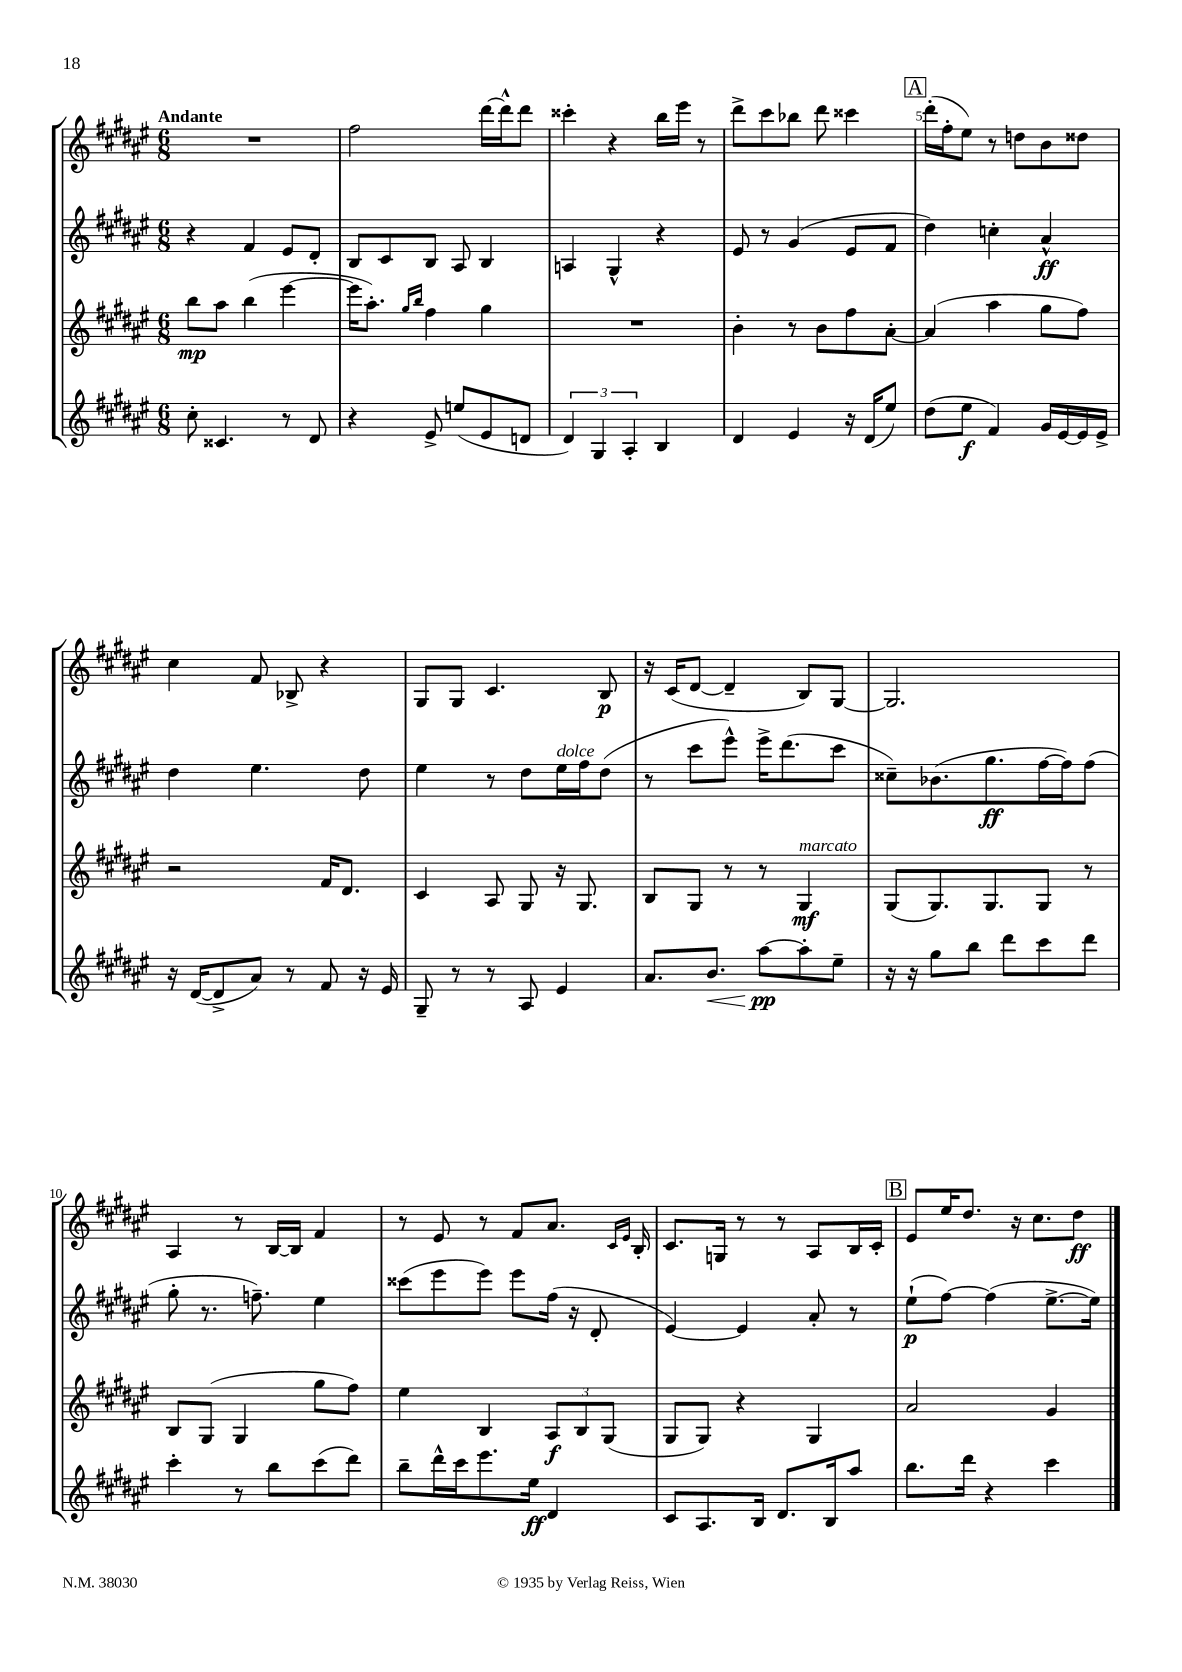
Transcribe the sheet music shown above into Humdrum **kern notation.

**kern	**kern	**kern	**kern
*staff4	*staff3	*staff2	*staff1
*clefG2	*clefG2	*clefG2	*clefG2
*k[f#c#g#d#a#e#]	*k[f#c#g#d#a#e#]	*k[f#c#g#d#a#e#]	*k[f#c#g#d#a#e#]
*M6/8	*M6/8	*M6/8	*M6/8
8cc#'\	8bb\L	4r	2.r
4.c##/	8aa#\J	.	.
.	(4bb\	4f#/	.
8r	[4eee#\	8e#/L	.
8d#/	.	8d#'/J	.
=	=	=	=
4r	16eee#\]LK	8B/L	2ff#\
.	8.aa#'\J)	.	.
.	.	8c#/	.
.	16qqgg#/LL	.	.
.	16qqbb/JJ	.	.
8e#^/	4ff#\	8B/J	.
(8ee/L	.	8A#/	.
8e#/	4gg#\	4B/	[16ddd#\LL
.	.	.	16ddd#^^\]J
8d/J	.	.	8ddd#\J
=	=	=	=
6d#/)	2.r	4A/	4ccc##'\
6G#/	.	.	.
.	.	4G#^^/	4r
6A#'/	.	.	.
4B/	.	4r	16bb\LL
.	.	.	16eee#\JJ
.	.	.	8r
=	=	=	=
4d#/	4b'\	8e#/	8ddd#^\L
.	.	8r	8ccc#\
4e#/	8r	(4g#/	8bb-\J
.	8b\L	.	8ddd#\
16r	8ff#\	8e#/L	4ccc##\
(16d#/LK	.	.	.
8ee#/J)	[8a#'\J	8f#/J	.
=	=	=	=
(8dd#\L	(4a#/]	4dd#\)	(16ddd#'\LL
.	.	.	16ff#'\J
8ee#\J	.	.	8ee#\J)
4f#/)	4aa#\	4cc'\	8r
.	.	.	8dd\L
16g#/LL	8gg#\L	4a#^^/	8b\
[16e#/	.	.	.
16e#/]	8ff#\J)	.	8dd##\J
16e#^/JJ	.	.	.
=	=	=	=
16r	2r	4dd#\	4cc#\
([16d#/LK	.	.	.
8d#^/]	.	.	.
8a#/J)	.	4.ee#\	8f#/
8r	.	.	8B-^/
8f#/	16f#/LK	.	4r
.	8.d#/J	.	.
16r	.	8dd#\	.
16e#/	.	.	.
=	=	=	=
8G#~/	4c#/	4ee#\	8G#/L
8r	.	.	8G#/J
8r	8A#/	8r	4.c#/
8A#/	8G#/	8dd#\L	.
4e#/	16r	16ee#\L	.
.	8.G#/	16ff#\J	.
.	.	(8dd#\J	8B/
=	=	=	=
8.a#/L	8B/L	8r	16r
.	.	.	(16c#/LK
.	8G#/J	8ccc#\L	[8d#/J
8.b/J	.	.	.
.	8r	8eee#^^\J)	4d#~/]
[8aa#\L	8r	16eee#^\LK	.
.	.	(8.ddd#\	.
8aa#'\]	4G#/	.	8B/L)
8ee#~\J	.	8ccc#\J	[8G#/J
=	=	=	=
16r	(8G#/L	8cc##~\L)	2.G#/]
16r	.	.	.
8gg#\L	8.G#/)	(8.b-\	.
8bb\J	.	.	.
.	8.G#/	8.gg#\	.
8ddd#\L	.	.	.
8ccc#\	8G#/J	[16ff#\L	.
.	.	16ff#\]J)	.
8ddd#\J	8r	(8ff#\J	.
=	=	=	=
4ccc#'\	8B/L	8gg#'\	4A#/
.	(8G#/J	8.r	.
8r	4G#/	.	8r
.	.	8.ff~\)	.
8bb\L	.	.	[16B/LL
.	.	.	16B/]JJ
(8ccc#\	8gg#\L	4ee#\	4f#/
8ddd#\J)	8ff#\J)	.	.
=	=	=	=
8bb~\L	4ee#\	(8ccc##\L	8r
16ddd#^^\L	.	8eee#\	8e#/
16ccc#\J	.	.	.
8.eee#\	4B/	8eee#\J)	8r
.	.	8eee#\L	8f#/L
16ee#\Jk	.	.	.
4d#/	12A#/L	(16ff#\Jk	8.a#/J
.	.	16r	.
.	12B/	.	.
.	.	8d#'/	.
.	(12G#/J	.	.
.	.	.	16qqc#/LL
.	.	.	16qqe#/JJ
.	.	.	16B'/
=	=	=	=
8c#/L	8G#/L	[4e#/)	8.c#/L
8.A#/	8G#/J)	.	.
.	.	.	16G/Jk
.	4r	4e#/]	8r
16B/Jk	.	.	.
8.d#/L	.	.	8r
.	4G#/	8a#'/	8A#/L
16B/k	.	.	.
8aa#/J	.	8r	16B/L
.	.	.	16c#'/JJ
=	=	=	=
8.bb\L	2a#/	(8ee#`\L	8e#/L
.	.	[8ff#\J)	16ee#/K
16ddd#\Jk	.	.	8.dd#/J
4r	.	(4ff#\]	.
.	.	.	16r
.	.	.	8.cc#\L
4ccc#\	4g#/	[8.ee#^\L	.
.	.	.	8dd#\J
.	.	16ee#\]Jk)	.
==	==	==	==
*-	*-	*-	*-
